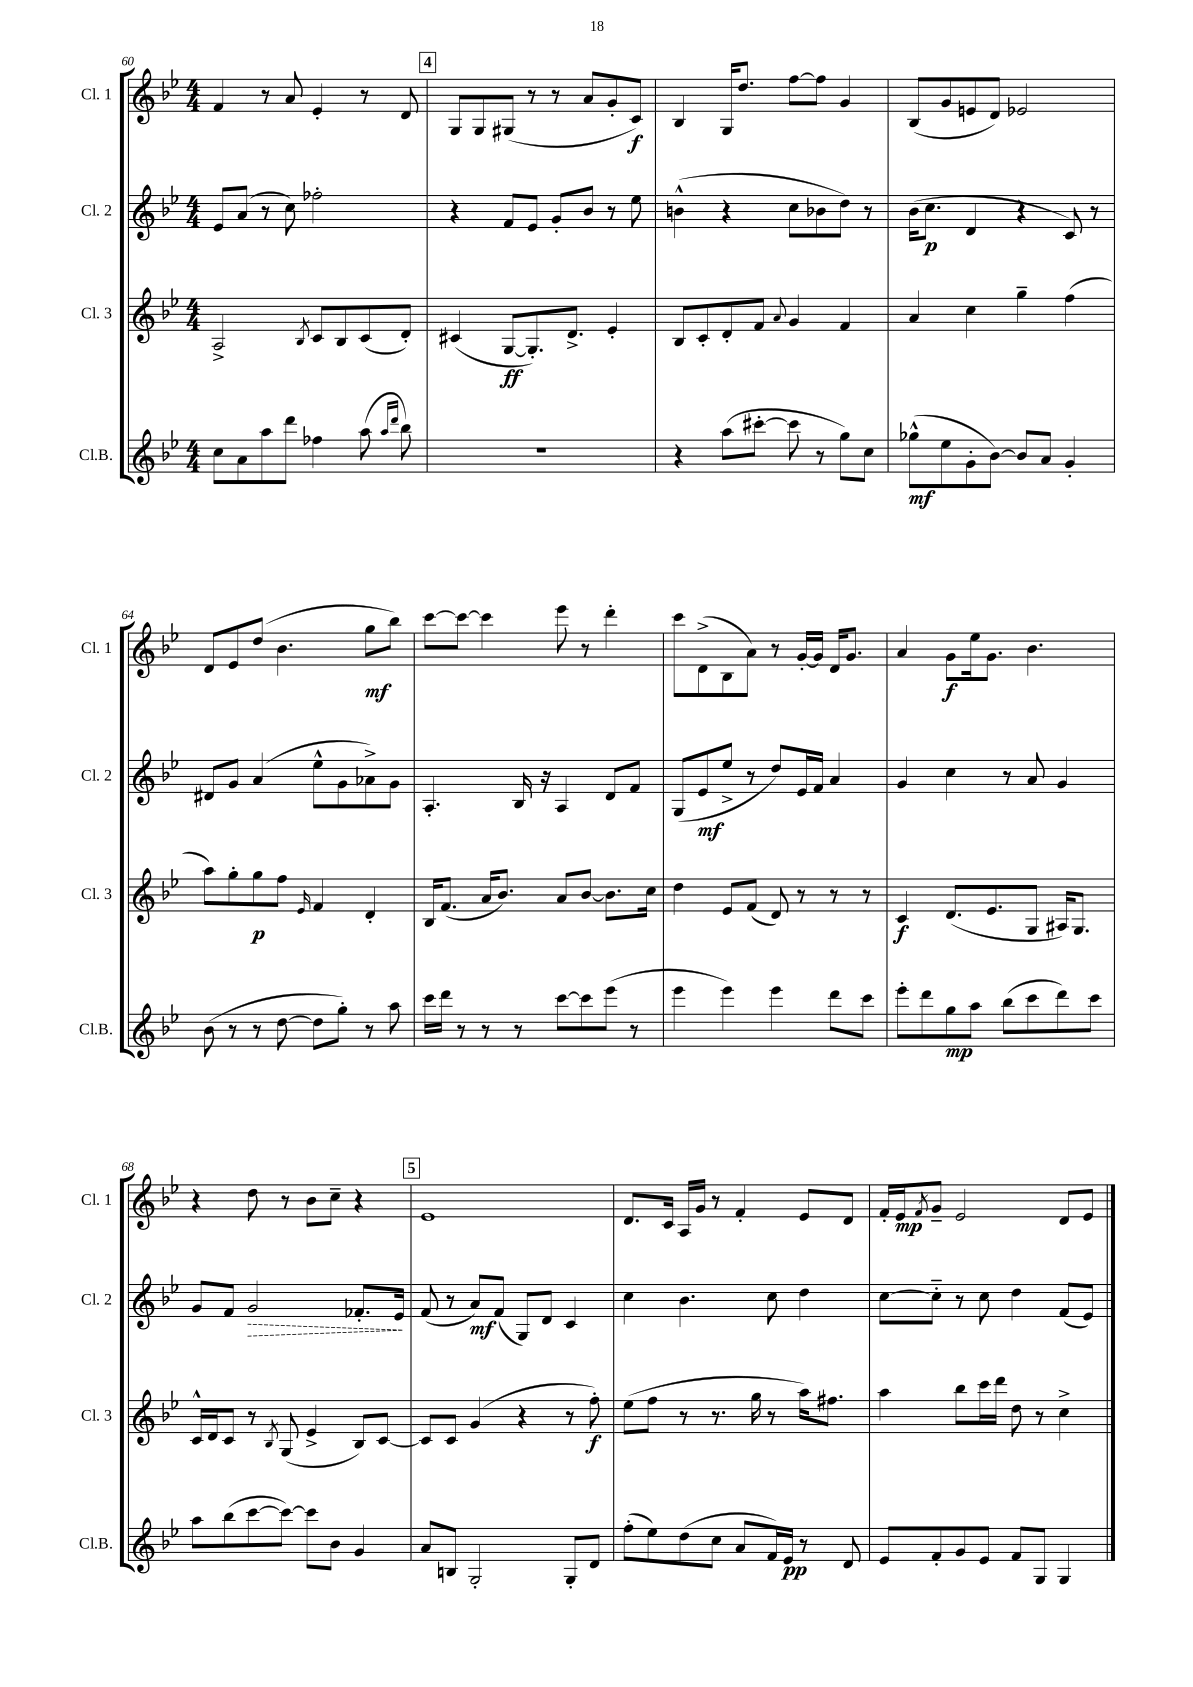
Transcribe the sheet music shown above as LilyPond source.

<<
\new StaffGroup <<
\new Staff = "s0" \with { instrumentName = "Cl. 1" shortInstrumentName = "Cl. 1" } {
    \clef treble \key bes \major \numericTimeSignature \time 4/4
    f'4 r8 a'8 ees'4-. r8 d'8 |
    \mark \markup { \box "4" } g8 g8 gis8( r8 r8 a'8 g'8-. c'8\f) |
    bes4 g16 d''8. f''8~ f''8 g'4 |
    bes8( g'8 e'8 d'8) ees'2 |
    d'8 ees'8 d''8( bes'4. g''8\mf bes''8) |
    c'''8~ c'''8~ c'''4 ees'''8 r8 d'''4-. |
    c'''8 d'8->( bes8 a'8) r8 g'16~-. g'16 d'16 g'8. |
    a'4 g'8\f ees''16 g'8. bes'4. |
    r4 d''8 r8 bes'8 c''8-- r4 |
    \mark \markup { \box "5" } ees'1 |
    d'8. c'16 a16 g'16 r8 f'4-. ees'8 d'8 |
    f'16-. ees'16\mp \acciaccatura { f'8 } g'8-- ees'2 d'8 ees'8 \bar "|." |
}
\new Staff = "s1" \with { instrumentName = "Cl. 2" shortInstrumentName = "Cl. 2" } {
    \clef treble \key bes \major \numericTimeSignature \time 4/4
    ees'8 a'8( r8 c''8) fes''2-. |
    \mark \markup { \box "4" } r4 f'8 ees'8 g'8-. bes'8 r8 ees''8 |
    b'4-^( r4 c''8 bes'8 d''8) r8 |
    bes'16( c''8.\p d'4 r4 c'8) r8 |
    dis'8 g'8 a'4( ees''8-^ g'8 aes'8->) g'8 |
    a4.-. bes16 r16 a4 d'8 f'8 |
    g8( ees'8\mf ees''8-> r8 d''8) ees'16 f'16 a'4 |
    g'4 c''4 r8 a'8 g'4 |
    g'8 f'8 \once \override Hairpin.style = #'dashed-line g'2\> fes'8.-. ees'16\! |
    \mark \markup { \box "5" } f'8( r8 a'8\mf) f'8( g8) d'8 c'4 |
    c''4 bes'4. c''8 d''4 |
    c''8~ c''8-_ r8 c''8 d''4 f'8( ees'8) \bar "|." |
}
\new Staff = "s2" \with { instrumentName = "Cl. 3" shortInstrumentName = "Cl. 3" } {
    \clef treble \key bes \major \numericTimeSignature \time 4/4
    a2-> \acciaccatura { bes8 } c'8 bes8 c'8( d'8-.) |
    \mark \markup { \box "4" } cis'4( g8~\ff g8.-.) d'8.-> ees'4-. |
    bes8 c'8-. d'8-. f'8 \appoggiatura { a'8 } g'4 f'4 |
    a'4 c''4 g''4-- f''4( |
    a''8) g''8-. g''8\p f''8 \grace { ees'16 } f'4 d'4-. |
    bes16 f'8.( a'16 bes'8.) a'8 bes'8~ bes'8. c''16 |
    d''4 ees'8 f'8( d'8) r8 r8 r8 |
    c'4\f d'8.( ees'8. g8 ais16) g8. |
    c'16-^ d'16 c'8 r8 \acciaccatura { bes8 } g8( ees'4-> bes8) c'8~ |
    \mark \markup { \box "5" } c'8 c'8 g'4( r4 r8 f''8-.\f) |
    ees''8( f''8 r8 r8. g''16 r8 a''16) fis''8. |
    a''4 bes''8 c'''16 d'''16 d''8 r8 c''4-> \bar "|." |
}
\new Staff = "s3" \with { instrumentName = "Cl.B." shortInstrumentName = "Cl.B." } {
    \clef treble \key bes \major \numericTimeSignature \time 4/4
    c''8 a'8 a''8 d'''8 fes''4 a''8( \grace { a''16 d'''16 } bes''8) |
    \mark \markup { \box "4" } R1 |
    r4 a''8( cis'''8~-. cis'''8 r8 g''8) c''8 |
    ges''8-^\mf( ees''8 g'8-. bes'8~) bes'8 a'8 g'4-. |
    bes'8( r8 r8 d''8~ d''8 g''8-.) r8 a''8 |
    c'''16 d'''16 r8 r8 r8 c'''8~ c'''8 ees'''8( r8 |
    ees'''4 ees'''4) ees'''4 d'''8 c'''8 |
    ees'''8-. d'''8 g''8\mp a''8 bes''8( c'''8 d'''8) c'''8 |
    a''8 bes''8( c'''8~ c'''8~) c'''8 bes'8 g'4 |
    \mark \markup { \box "5" } a'8 b8 g2-. g8-. d'8 |
    f''8-.( ees''8) d''8( c''8 a'8 f'16) ees'16\pp r8 d'8 |
    ees'8 f'8-. g'8 ees'8 f'8 g8 g4 \bar "|." |
}
>>
>>
\layout { \context { \Score currentBarNumber = #60 } }
